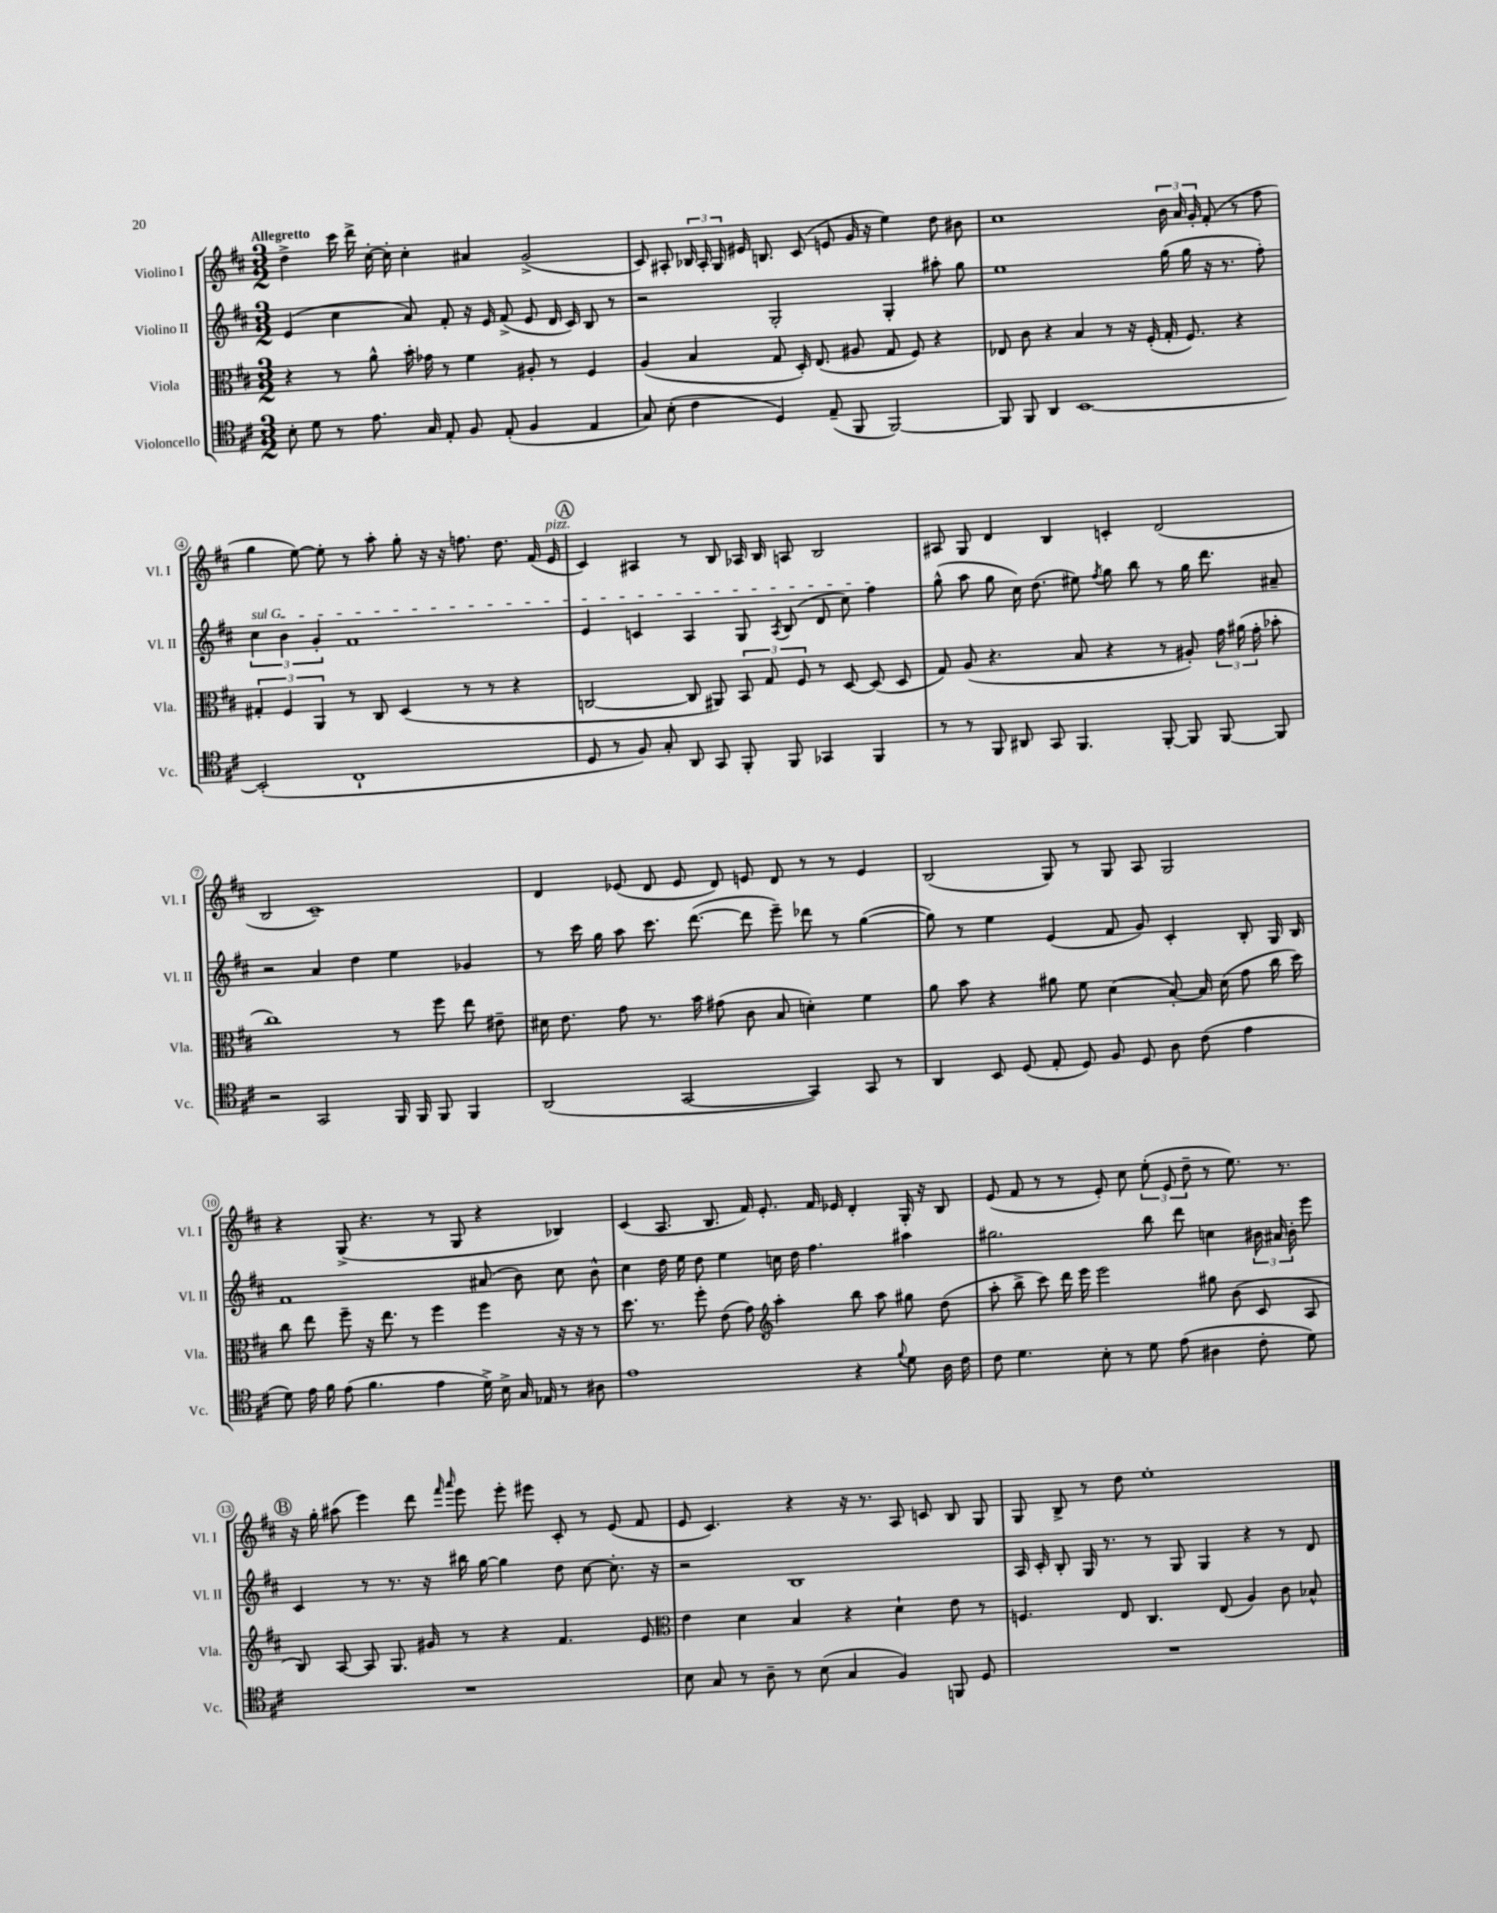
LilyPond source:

<<
\new StaffGroup <<
\new Staff = "s0" \with { instrumentName = "Violino I" shortInstrumentName = "Vl. I" } {
    \clef treble \key d \major \numericTimeSignature \time 3/2 \tempo "Allegretto"
    \autoBeamOff d''4-> cis'''16 d'''16-> cis''16~-. cis''16-. cis''4-. ais'4 g'2->( |
    cis'8) ais8-. \tuplet 3/2 { bes16 ais16-. g16 } eis'16 b8. cis'8( e'8 g'16 r16 e''4) d''8 bis'8 |
    cis''1 \tuplet 3/2 { b'16 a'16 g'16-. } fis'8-.( r8 fis''8 |
    g''4 e''8~) e''8-. r8 a''8-. g''8-. r16 r16 f''8. d''8. fis'16( e'16^\markup { \italic "pizz." } |
    \mark \markup { \circle "A" } cis'4) ais4 r8 b8 aes16 b16 a8 b2 |
    ais8 g8 d'4 b4 c'4-. d'2( |
    b2 cis'1--) |
    d'4 ees'8( d'8 ees'8 d'8) e'8 d'8 r8 r8 e'4 |
    b2( g8) r8 g8 a8 g2 |
    r4 g8->( r4. r8 g8 r4 bes4) |
    cis'4( a8. b8. fis'16) e'8.-. fis'16 ees'16 d'4-. g16-. r16 b8 |
    e'8( fis'8 r8 r8 e'8-.) cis''8 \tuplet 3/2 { e''8-.( e'8 d''8-- } r8 e''8.) r8. |
    \mark \markup { \circle "B" } r16 g''16-. ais''8( e'''4) d'''8 \grace { fis'''16 a'''16 } e'''8 e'''8-. eis'''8 cis'8-. r8 e'8( fis'8 |
    e'8 cis'4.) r4 r16 r8. a8 c'8 b8 g8 |
    g8 b8-> r8 d''8 e''1-. \bar "|." |
}
\new Staff = "s1" \with { instrumentName = "Violino II" shortInstrumentName = "Vl. II" } {
    \clef treble \key d \major \numericTimeSignature \time 3/2
    \autoBeamOff e'4( cis''4 a'8) fis'8-. r16 e'16 fis'8->( e'8 d'16 cis'16) b8 r8 |
    r2 g2-. g4-. ais''8-. g''8 |
    e''1 g''16( g''16 r16 r8. fis''8-.) |
    \tuplet 3/2 { \once \override TextSpanner.bound-details.left.text = \markup { \italic "sul G" } cis''4\startTextSpan b'4 g'4-. } fis'1 |
    \mark \markup { \circle "A" } e'4 c'4 a4 g8 \acciaccatura { a8 } b8( d'8 cis''8) fis''4\stopTextSpan |
    g''8-^( a''8 g''8 cis''16) d''8.( eis''8) \acciaccatura { fis''8 } g''8 b''8 r8 g''16 d'''8. ais'8-- |
    r2 a'4 d''4 e''4 ges'4 |
    r8 cis'''16 g''16 a''8 cis'''8. d'''8.~( d'''8 e'''8--) des'''8 r8 g''4~( |
    g''8) r8 e''4 e'4( fis'8 g'8) cis'4-. b8-. g16 b16 |
    fis'1 ais'8( b'8) cis''8 b'8-^ |
    cis''4 d''16 e''16 d''8 e''4 c''16 d''16 fis''4. ais''4 |
    gis''2. b''8 d'''8 c''4 \tuplet 3/2 { bis'16 ais'16 bis'16-. } e'''8 |
    \mark \markup { \circle "B" } cis'4 r8 r8. r16 bis''16 g''16~ g''4 d''8 cis''8~ cis''8.-. r16 |
    r2 b1 |
    a16 cis'16-. b8-. g16 r8. r8 g8 g4 r4 r8 d'8 \bar "|." |
}
\new Staff = "s2" \with { instrumentName = "Viola" shortInstrumentName = "Vla." } {
    \clef alto \key d \major \numericTimeSignature \time 3/2
    \autoBeamOff r4 r8 a'8-^ b'16-. ges'16 r8 fis'4 ais8-. r8 fis4 |
    a4( b4 g8 d16-.) e8.( ais8 g8 fis8) r4 |
    ees8 cis'8 r4 b4 r8 r16 fis16-.( g16-. fis8.) r4 |
    \tuplet 3/2 { gis4-. fis4 a,4 } r8 cis8 d4( r8 r8 r4 |
    \mark \markup { \circle "A" } c2~ c8 ais,8) \tuplet 3/2 { b,8 g8 fis8 } r8 d8~ d8( d8 |
    g8) a8( r4. b8 r4 r8 ais8-.) \tuplet 3/2 { g'16 ais'16( g'16-. } bes'8-. |
    cis''1) r8 fis''8 e''8 eis'8-- |
    dis'16 e'8. g'8 r8. b'16 gis'8( cis'8 b8 d'4-.) fis'4 |
    a'8 b'8 r4 ais'8 fis'8 d'4( b8~-.) b16 d'16( g'8 cis''16 d''16) |
    cis''8 e''8 fis''8-- r16 e''8. r8 fis''4 fis''4 r16 r16 r8 |
    d''8. r8. fis''8-. e'8( g'8) \clef treble a''4-. b''8 a''8 gis''8 d''8( |
    a''8-. b''8-> cis'''8) d'''16 e'''16 e'''2 gis''8 b'8( cis'8 a8 |
    \mark \markup { \circle "B" } b8) a8~ a8 g8. gis'16 r8 r4 fis'4. e'8 |
    \clef alto e'4 d'4 b4 r4 d'4-! e'8 r8 |
    f4. e8 cis4. e8( a4) cis'8 bes8-^ \bar "|." |
}
\new Staff = "s3" \with { instrumentName = "Violoncello" shortInstrumentName = "Vc." } {
    \clef tenor \key d \major \numericTimeSignature \time 3/2
    \autoBeamOff b8-. d'8 r8 e'8. g16 e8-. fis8 e8-.( fis4 e4 |
    g8) b8-.( cis'4 d4) e8--( fis,8 fis,2~) |
    fis,8 fis,8 a,4 b,1~ |
    b,2-.( cis1-! |
    \mark \markup { \circle "A" } d8 r8 fis8) g8-. a,8 g,8 fis,8-. fis,8 ges,4 fis,4 |
    r8 r8 fis,8 ais,8 g,8 fis,4. fis,8~-. fis,8 fis,8~ fis,8 |
    r2 g,2 fis,16 fis,16 fis,8 fis,4 |
    a,2( g,2~ g,4) g,8 r8 |
    a,4 b,8 d8( e8-. d8) fis8 d8 a8 cis'8( e'4 |
    d'8) e'16 fis'16 e'8( fis'4. e'4 d'16->) b16-> g16 ees16 r8 ais8 |
    e'1 r4 \appoggiatura { fis'8 } d'8 a16 cis'16 |
    cis'8 d'4. b8-. r8 d'8 e'8( ais4 cis'8-. d'8) |
    \mark \markup { \circle "B" } R1. |
    b8 g8 r8 a8-- r8 b8( g4 fis4) f,8 d8 |
    R1. \bar "|." |
}
>>
>>
\layout { \context { \Score \override BarNumber.stencil = #(make-stencil-circler 0.1 0.3 ly:text-interface::print) } }
